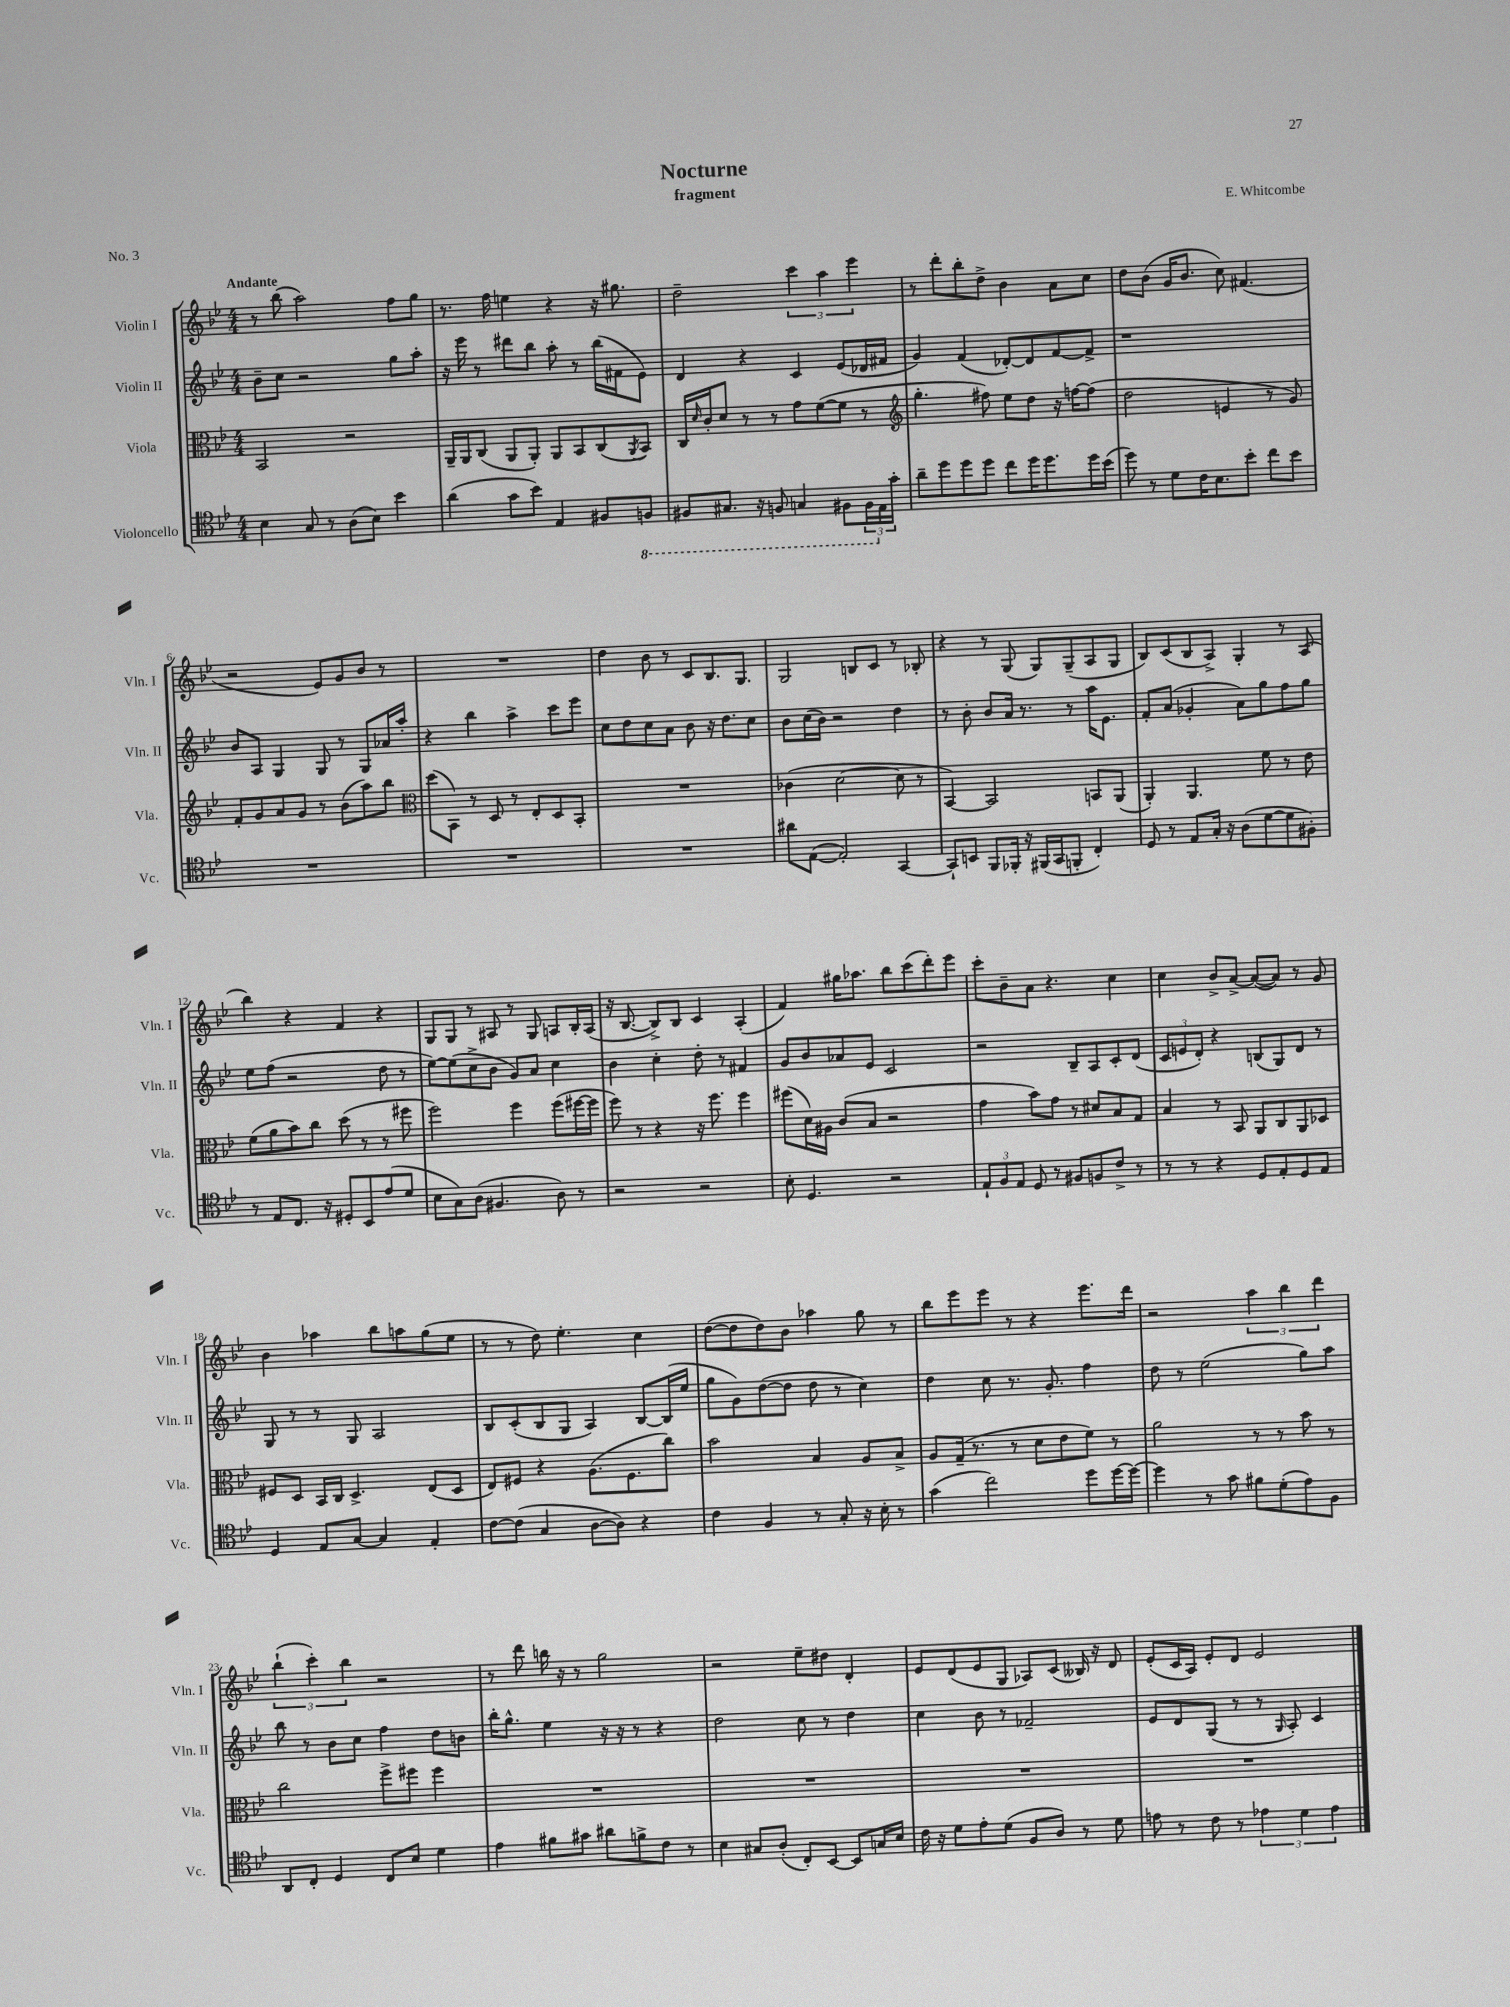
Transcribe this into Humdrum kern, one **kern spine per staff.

**kern	**kern	**kern	**kern
*staff4	*staff3	*staff2	*staff1
*clefC4	*clefC3	*clefG2	*clefG2
*k[b-e-]	*k[b-e-]	*k[b-e-]	*k[b-e-]
*M4/4	*M4/4	*M4/4	*M4/4
4B-	2BB-	8b-~	8r
.	.	8cc	(8bb-
8G	.	2r	2aa)
8r	.	.	.
(8A	2r	.	.
8B-)	.	.	.
4b-	.	8gg	8ff
.	.	8aa'	8gg
=	=	=	=
(4a	16AA~	16r	8.r
.	16AA	16eee-	.
.	(8C	8r	.
.	.	.	16ff
8g	8AA	8ddd#	4ee
8b-)	8AA')	8bb-	.
4E-	8AA	8aa'	4r
.	8BB-	8r	.
8F#	(8C	(16bb-	16r
.	.	16f#	8.gg#
.	8qAA	.	.
8FF	8BB-)	8e-)	.
=	=	=	=
8FF#	16C	4d	2dd~
.	16qqd	.	.
.	16c'	.	.
8.GG#	8d	.	.
.	8r	4r	.
16r	.	.	.
8FF	8r	.	.
4GG	8g	4c	6ccc
.	([8f	.	.
.	.	.	6aa
8FF#	8f]	(8e-	.
.	.	.	6eee-
24FF#	8r	16d-	.
24E-	.	.	.
.	.	16f#	.
24g'	.	.	.
=	=	=	=
*	*clefG2	*	*
8a~	4.gg'	4g)	8r
8dd	.	.	8ddd'
8dd	.	(4f	8bb-'
8dd	8ff#)	.	8dd^
8cc	8ee-	[8d-')	4b-
16dd	8dd	8d-]	.
8.dd	.	.	.
.	16r	[8f	8a
.	[16ff	.	.
16dd	(8ff]	8f^]	8cc
(16b-	.	.	.
=	=	=	=
8dd)	2dd	1r	8dd
8r	.	.	(8b-
8d	.	.	16g
.	.	.	8.b-
16c	.	.	.
8.B-	.	.	.
.	4e	.	8cc)
8b-'	.	.	(4.f#
8cc	8r	.	.
8b-	8g)	.	.
=	=	=	=
1r	8f'	8b-	2r
.	8g	8A	.
.	8a	4G	.
.	8g	.	.
.	8r	8G	8e-)
.	(8b-	8r	8g
.	8aa)	8G	8b-
.	8bb-	16a-	8r
.	.	16aa'	.
=	=	=	=
*	*clefC3	*	*
1r	(8dd	4r	1r
.	8BB-)	.	.
.	8r	4bb-	.
.	8D	.	.
.	8r	4aa^	.
.	8E-'	.	.
.	8D	8ccc	.
.	8BB-'	8eee-	.
=	=	=	=
1r	1r	8cc	4dd
.	.	8dd	.
.	.	8cc	8b-
.	.	8a	8r
.	.	8b-	8c
.	.	16r	8.B-
.	.	8.dd	.
.	.	.	8.G
.	.	8cc	.
=	=	=	=
8a#	(4c-	8b-	2G
([8E-	.	(16cc	.
.	.	16b-)	.
2E-'])	[2d	2r	.
.	.	.	8B
.	.	.	8c
[4GG	8d]	4dd	8r
.	8r	.	8B-'
=	=	=	=
8GG`]	[4BB-)	8r	4r
8BB	.	8b-'	.
8FF	2BB-]	8b-	8r
16FF-'	.	16a	(8G
16r	.	8.r	.
(16FF#	.	.	8G)
16GG	.	.	.
8FF'	.	8r	(8G~
4C')	8BB	16aa	8A
.	.	8.e-	.
.	(8AA	.	8G
=	=	=	=
8D	4AA')	8f'	8B-)
8r	.	(8a	(8c
8E-	4.AA	4g-'	8B-
16G'	.	.	8A^)
16r	.	.	.
(8A	.	8a)	4G'
[8d	8f	8gg	.
8d]	8r	8ff	8r
8F#')	8e-	8gg	(8A
=	=	=	=
8r	(8f	8ee-	4bb-)
8E-	8a	(8ff	.
8.C	8b-)	2r	4r
.	8cc	.	.
16r	.	.	.
8D#'	(8dd	.	4f
8BB-	8r	.	.
(8e-	8r	8dd	4r
8d	8ff#	8r	.
=	=	=	=
8B-	2ff)	[8ee-)	8G
8G)	.	(8ee-]	8G
(8A	.	8cc^	8r
4.F#	.	8b-	8A#
.	4ff	8g)	8r
.	.	8a	8G
8A)	(8ff	4cc	8A
8r	[16ff#	.	16B-'
.	16ff#]	.	(16A
=	=	=	=
2r	8ff)	4b-	16r
.	.	.	[8.B-
.	8r	.	.
.	4r	4cc'	8B-^])
.	.	.	8B-
2r	16r	8dd'	4c
.	8.ff	.	.
.	.	8r	.
.	4ff	4f#	(4A'
=	=	=	=
8B-'	(8ff#	8g	4f)
4.D	16d)	8b-	.
.	16A#	.	.
.	(8c	8a-	16gg#
.	.	.	8.aa-
.	8B-	8e-	.
2r	2r	2c	8bb-
.	.	.	(8ccc
.	.	.	8ddd')
.	.	.	8eee-
=	=	=	=
12E-`	4g	2r	8ccc'
12F	.	.	.
.	.	.	8b-~
12E-	.	.	.
8D	8b-)	.	8a
8r	8g	.	4.r
8F#	8r	8B-~	.
8F	8d#	8A	.
8c^	8B-	8c'	4cc
8r	8G	(8d	.
=	=	=	=
8r	4B-	12c	4cc
.	.	12e	.
8r	.	.	.
.	.	12d')	.
4r	8r	4r	8b-^
.	8BB-	.	[8a^
8D	8AA	(8B	(8a_
8E-'	8C	8G)	8a])
8D	8AA	8d	8r
8E-	8D-	8r	8g
=	=	=	=
4D	8F#	8G	4b-
.	8D	8r	.
8E-	16BB-	8r	4aa-
.	16C	.	.
[8G	4.D^	8G	.
4G]	.	2A	8bb-
.	.	.	8aa
4E-'	(8E-	.	(8gg
.	8D	.	8ee-
=	=	=	=
[8c	8E-)	8B-	8r
(8c]	8F#	(8c'	8r
4G	4r	8B-	8dd)
.	.	8G	4.ee-'
[8A	(8.A	4A)	.
8A])	.	.	.
.	8.F#	.	.
4r	.	[8B-	4cc
.	8cc)	(16B-]	.
.	.	16ee-	.
=	=	=	=
4c	2b-	8gg	([8dd
.	.	8g)	8dd]
4F	.	([8dd	8dd)
.	.	8dd]	8b-
8r	4B-	8dd	4aa-
8G'	.	8r	.
16r	8A	4cc)	8gg
16B-'	.	.	.
8r	8B-^	.	8r
=	=	=	=
(4g	8A	4dd	8bb-
.	(16G~	.	8eee-
.	8.r	.	.
2cc)	.	8cc	8eee-
.	8r	8.r	8r
.	8d	.	4r
.	.	8.g'	.
.	8e-	.	.
8dd	8f)	4ff	8.eee-
[16dd	8r	.	.
16dd_	.	.	16ddd
=	=	=	=
4dd]	2a	8dd	2r
.	.	8r	.
8r	.	(2ee-	.
8g	.	.	.
8f#	8r	.	6aa
(8d'	8r	.	.
.	.	.	6bb-
8e-)	8b-	8gg)	.
.	.	.	6ddd
8F	8r	8aa	.
=	=	=	=
8AA	2cc	8bb-	(6bb-`
8C'	.	8r	.
.	.	.	6ccc')
4D	.	8b-	.
.	.	.	6bb-
.	.	8cc	.
8C	8ff^	4ff	2r
8B-	8ff#	.	.
4d	4ff#	8dd	.
.	.	8b	.
=	=	=	=
4e-	1r	16bb-'	8r
.	.	8.gg^^	.
.	.	.	8ddd
8f#	.	4ee-	16bb
.	.	.	16r
8g#	.	.	8r
8a#	.	16r	2gg
.	.	16r	.
8f^	.	8r	.
8c	.	4r	.
8r	.	.	.
=	=	=	=
4B-	1r	2dd	2r
8G#	.	.	.
(8A'	.	.	.
8C')	.	8cc	8ee-~
[8BB-	.	8r	8dd#
8BB-]	.	4dd	4d'
16G	.	.	.
16B-	.	.	.
=	=	=	=
16c	1r	4cc	8e-
16r	.	.	.
8d	.	.	(8d
8e-'	.	8b-	8e-
(8d	.	8r	8G
8F	.	2f-~	8A-)
8A)	.	.	(8c
8r	.	.	16B--)
.	.	.	16r
8d	.	.	8d
=	=	=	=
8e	1r	8e-	(8e-'
8r	.	8d	16c
.	.	.	16A)
8c	.	(8G	8e-'
8r	.	8r	8d
6e-	.	8r	2e-
.	.	16qqG	.
.	.	8A')	.
6d	.	.	.
.	.	4c	.
6e-	.	.	.
==	==	==	==
*-	*-	*-	*-
